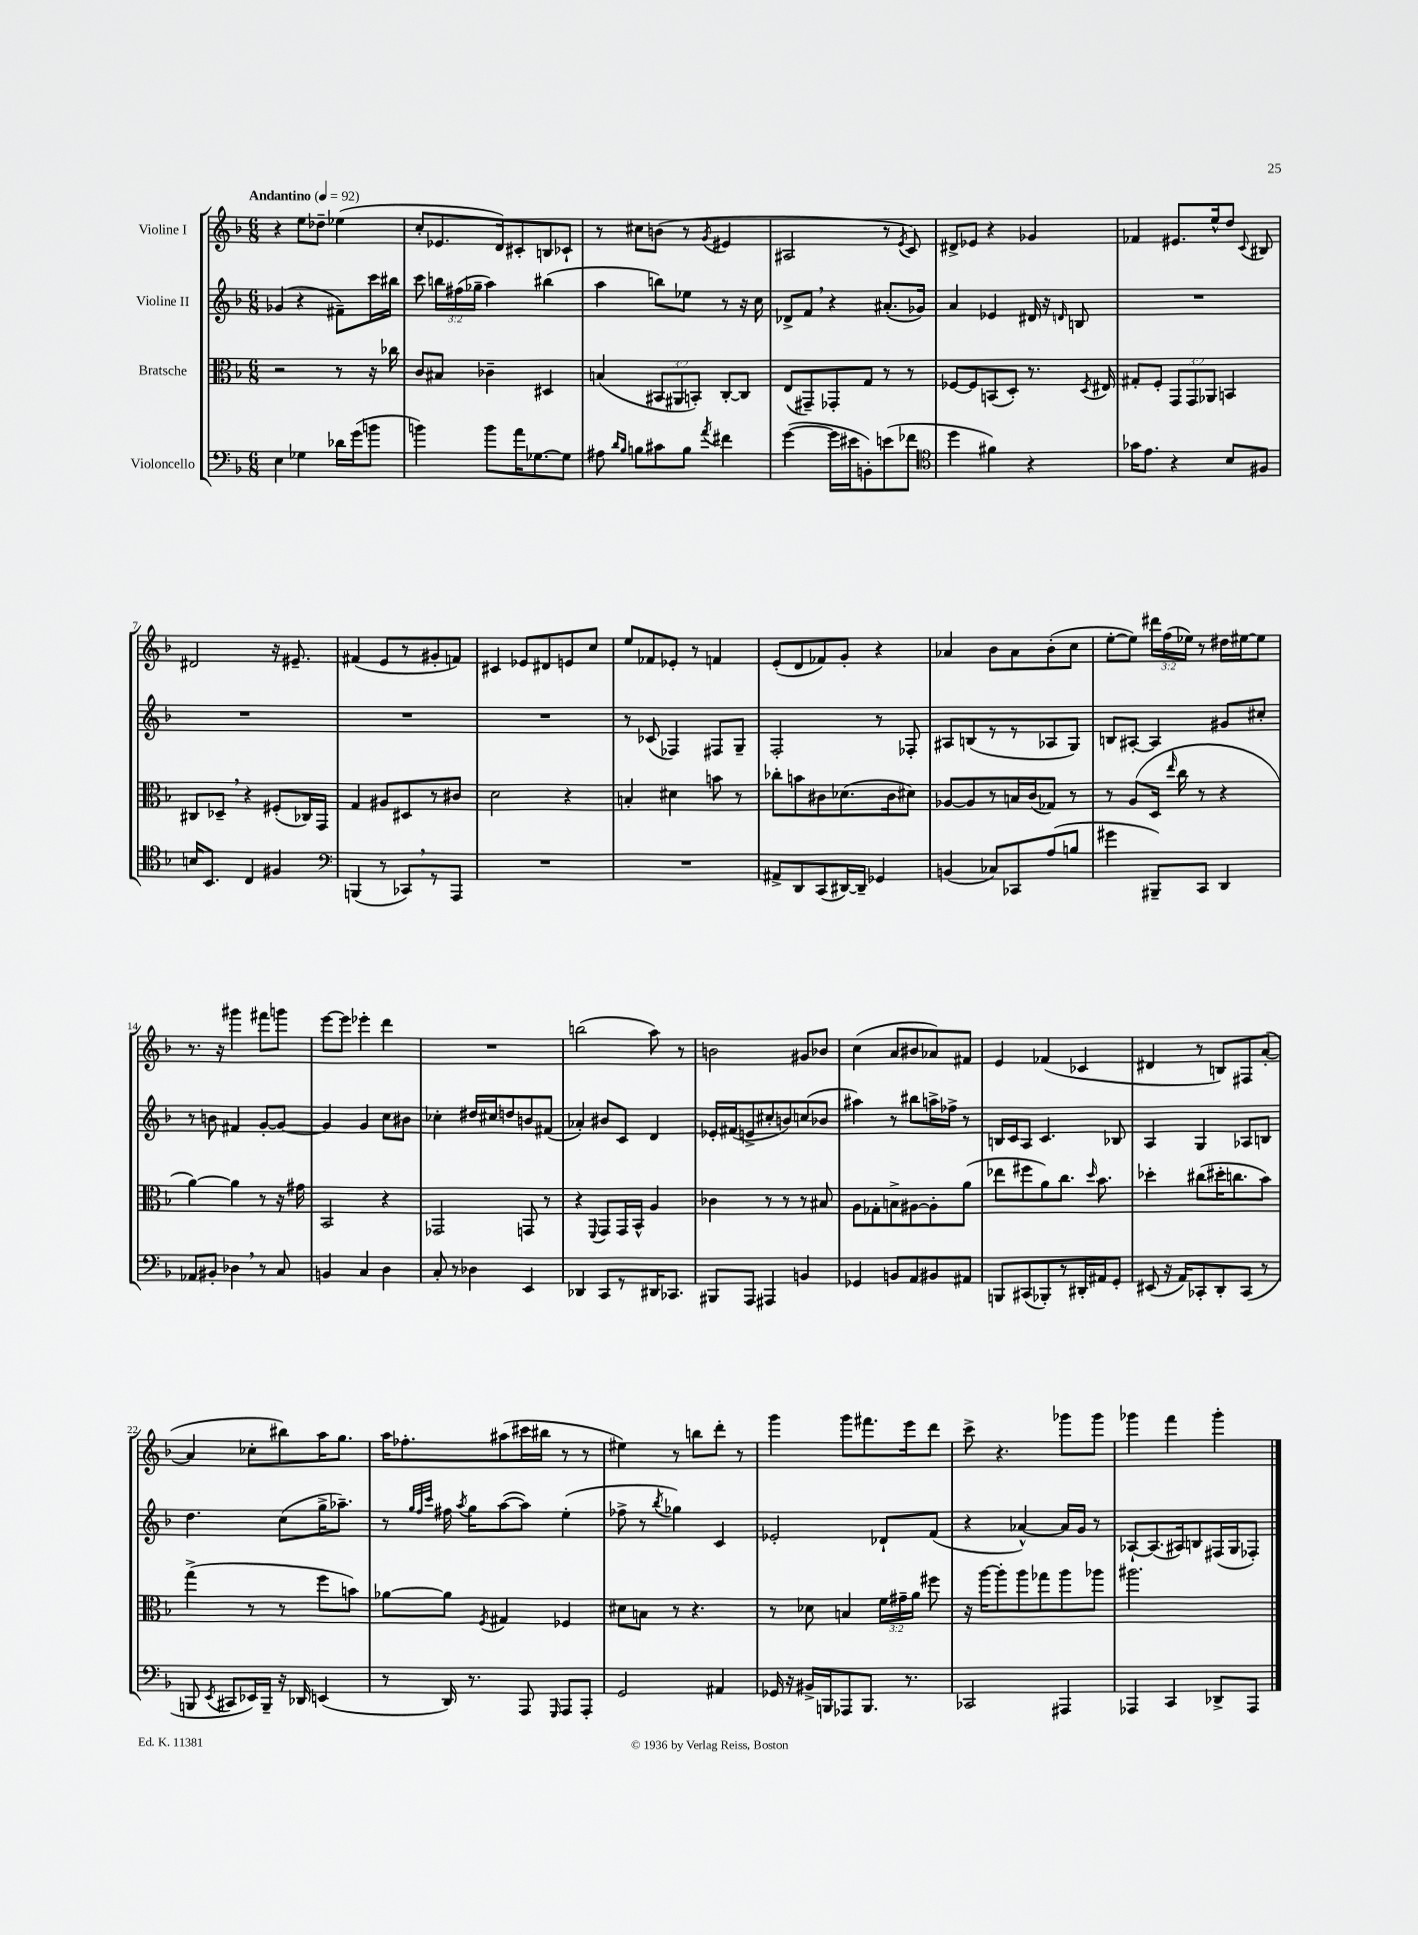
<<
\new StaffGroup <<
\new Staff = "s0" \with { instrumentName = "Violine I" } {
    \clef treble \key f \major \numericTimeSignature \time 6/8 \override Staff.TupletNumber.text = #tuplet-number::calc-fraction-text \tempo "Andantino" 4 = 92
    \autoBeamOff r4 e''8[ des''8]-- ees''4( |
    c''8[-. ees'8. d'16) cis'8-. b8 ces'8]-! |
    r8 cis''8[ b'8]( r8 \acciaccatura { g'8 } eis'4 |
    ais2 r8 \acciaccatura { e'8 } c'8) |
    dis'8[-> ees'8] r4 ges'4 |
    fes'4 eis'8.[ e''16-^ d''8] \appoggiatura { c'8 } bis8 |
    dis'2 r16 eis'8.-- |
    fis'4( e'8[ r8 gis'8-. f'8]) |
    cis'4 ees'8[ dis'8 e'8 c''8] |
    e''8[ fes'8 ees'8]-. r8 f'4 |
    e'8[-.( d'8 fes'8) g'8]-. r4 |
    aes'4 bes'8[ aes'8 bes'8-.( c''8] |
    e''8[~-. e''8]) \tuplet 3/2 { dis'''16[ f''16( ees''16]) } r8 dis''16[ eis''16~ eis''8] |
    r8. r16 gis'''4 fis'''8[ g'''8] |
    e'''8[~ e'''8] ees'''4-. d'''4 |
    R2. |
    b''2( a''8) r8 |
    b'2 gis'8[ bes'8] |
    c''4( a'8[ bis'8 aes'8) fis'8] |
    e'4 fes'4( ces'4 |
    dis'4 r8 b8[) fis8 a'8]~-.( |
    a'4 ces''8[-. bis''8) a''16 g''8.] |
    a''16[ fes''8.-. ais''8( cis'''16 bis''16] r8 r8 |
    eis''4) r8 b''8[ d'''8]-. r8 |
    g'''4 g'''8[ fis'''8. e'''16 d'''8] |
    c'''8-> r4. ges'''8[ ges'''8] |
    ges'''4 f'''4 ges'''4-. \bar "|." |
}
\new Staff = "s1" \with { instrumentName = "Violine II" } {
    \clef treble \key f \major \numericTimeSignature \time 6/8 \override Staff.TupletNumber.text = #tuplet-number::calc-fraction-text
    \autoBeamOff ges'4( r4 fis'8[--) c'''16 bis''16] |
    c'''8 \tuplet 3/2 { b''16[ fis''16( ges''16]-- } a''4) bis''4( |
    a''4 b''8[) ees''8] r8 r16 c''16 |
    des'8[-> f'8] \breathe r4 ais'8.[-.( ges'16]) |
    a'4 ees'4 dis'16 r16 \grace { d'16 } b8 |
    R2. |
    R2. |
    R2. |
    R2. |
    r8 ces'8( fes4) fis8[ g8]-- |
    f2-. r8 fes8-. |
    ais8[ b8( r8 r8 aes8 g8]) |
    b8[ ais8]~-. ais4 gis'8[ cis''8]-. |
    r8 b'8 fis'4 g'8[~-. g'8]~ |
    g'4 g'4 c''8[ bis'8] |
    ces''4-. dis''16[ cis''16 d''8 b'8 fis'8]( |
    aes'4-.) bis'8[ c'8] d'4 |
    ees'16[-. fis'16( e'8-> cis''8-. b'8) c''8( bes'8] |
    ais''4) r8 bis''8[ a''16-> fes''16]-> r8 |
    b16[ c'16 a8] c'4. bes8 |
    a4 g4 aes8[ b8] |
    d''4. c''8[( g''16-> aes''8.]--) |
    r8 \grace { g''32[ f''32 c'''32] } fis''16 \acciaccatura { a''8 } g''16[ a''8~( a''8]) e''4-.( |
    fes''8-> r8 \acciaccatura { bes''8 } ges''4) c'4 |
    ees'2-. des'8[-! f'8]( |
    r4 aes'4~-^) aes'16[ g'16] r8 |
    aes8[~-! aes8.( ais16) b8 fis16( g16 fes8]-.) \bar "|." |
}
\new Staff = "s2" \with { instrumentName = "Bratsche" } {
    \clef alto \key f \major \numericTimeSignature \time 6/8 \override Staff.TupletNumber.text = #tuplet-number::calc-fraction-text
    \autoBeamOff r2 r8 r16 ces''16 |
    c'8[ bis8] ces'4-- dis4 |
    b4( \tuplet 3/2 { bis,8[ ais,8 b,8]-.) } c8[~-. c8] |
    e8[( gis,8--) ges,8-. g8] r8 r8 |
    fes8[~ fes8 b,8( d8]-.) r8. \acciaccatura { d8 } eis16 |
    gis8[-. f8]-. \tuplet 3/2 { g,8[ g,8 aes,8] } b,4 |
    cis8[ des8]-- \breathe r4 fis8[-.( ces16) g,16] |
    g4 ais8[ dis8 r8 cis'8] |
    d'2 r4 |
    b4-. dis'4 b'8 r8 |
    ces''8[-. b'8 cis'8 des'8.( cis'16 dis'8]) |
    aes8[~ aes8 r8 b16 c'16( ges8]) r8 |
    r8 a8[( d16] \grace { e''16 } c''16 r8 r4 |
    a'4~) a'4 r8 r16 gis'16 |
    bes,2 r4 |
    ges,2 g,8 r8 |
    r4 \appoggiatura { f,8 } g,8[ g,16 bes,16]-^ a4 |
    ces'4 r8 r8 r8 bis8 |
    a8[ ges8-. b8-> ais8~ ais8-. a'8]( |
    ees''8[ fis''8 a'8) c''8.] \grace { d''16 } bes'8. |
    des''4-. cis''8[( dis''16-. c''8. bes'8]) |
    g''4->( r8 r8 f''8[ b'8]) |
    aes'8[~ aes'8] \acciaccatura { f8 } gis4 fes4 |
    dis'8[ b8] r8 r4. |
    r8 des'8 b4 \tuplet 3/2 { f'16[ gis'16-- a'16] } fis''8 |
    r16 a''16[~ a''8-. a''8 ges''8 a''8 aes''8] |
    ais''2. \bar "|." |
}
\new Staff = "s3" \with { instrumentName = "Violoncello" } {
    \clef bass \key f \major \numericTimeSignature \time 6/8
    \autoBeamOff e4 ges4 des'16[ g'16( b'8] |
    b'4) b'8[ a'16 ges8.~ ges8] |
    ais8 \grace { d'16[ bes16] } b8[ cis'8 b8] \acciaccatura { a'8 } fis'4 |
    g'4~( g'16[ eis'16 b,8-.) e'8( fes'8] |
    \clef tenor d''4 fis'4) r4 |
    ges'16[ e'8.] r4 bes8[ fis8] |
    b16[ bes,8.] c4 fis4 |
    \clef bass b,,4( r8 ces,8[) \breathe r8 a,,8] |
    R2. |
    R2. |
    ais,8[-> d,8 c,8( dis,16~) dis,16]-- ges,4 |
    b,4( ces8[) ces,8 a8( b8] |
    gis'4 bis,,8[--) c,8] d,4 |
    aes,8[ bis,8]-. des4 \breathe r8 c8 |
    b,4 c4 d4 |
    c8-. r8 des4 e,4 |
    des,4 c,8[ r8 dis,16 ces,8.] |
    bis,,8[ a,,8] ais,,4 b,4 |
    ges,4 b,8[ a,8 bis,8 ais,8] |
    b,,8[ cis,8( bes,,8-.) r8 dis,16-. ais,16 g,8]-. |
    eis,8( r16 a,16[) ces,8-. d,8-. ces,8]( r8 |
    b,,8 \acciaccatura { e,8 } cis,8[ ees,16) b,,16]-- r16 des,16 e,4( |
    r8 d,16) r8. a,,8 \grace { g,,16 } a,,8[ a,,8]-. |
    g,2 ais,4 |
    ges,16 r16 bis,16[-> b,,16 aes,,8 b,,8.] r8. |
    ces,2 ais,,4 |
    aes,,4 c,4 des,8[-> aes,,8] \bar "|." |
}
>>
>>
